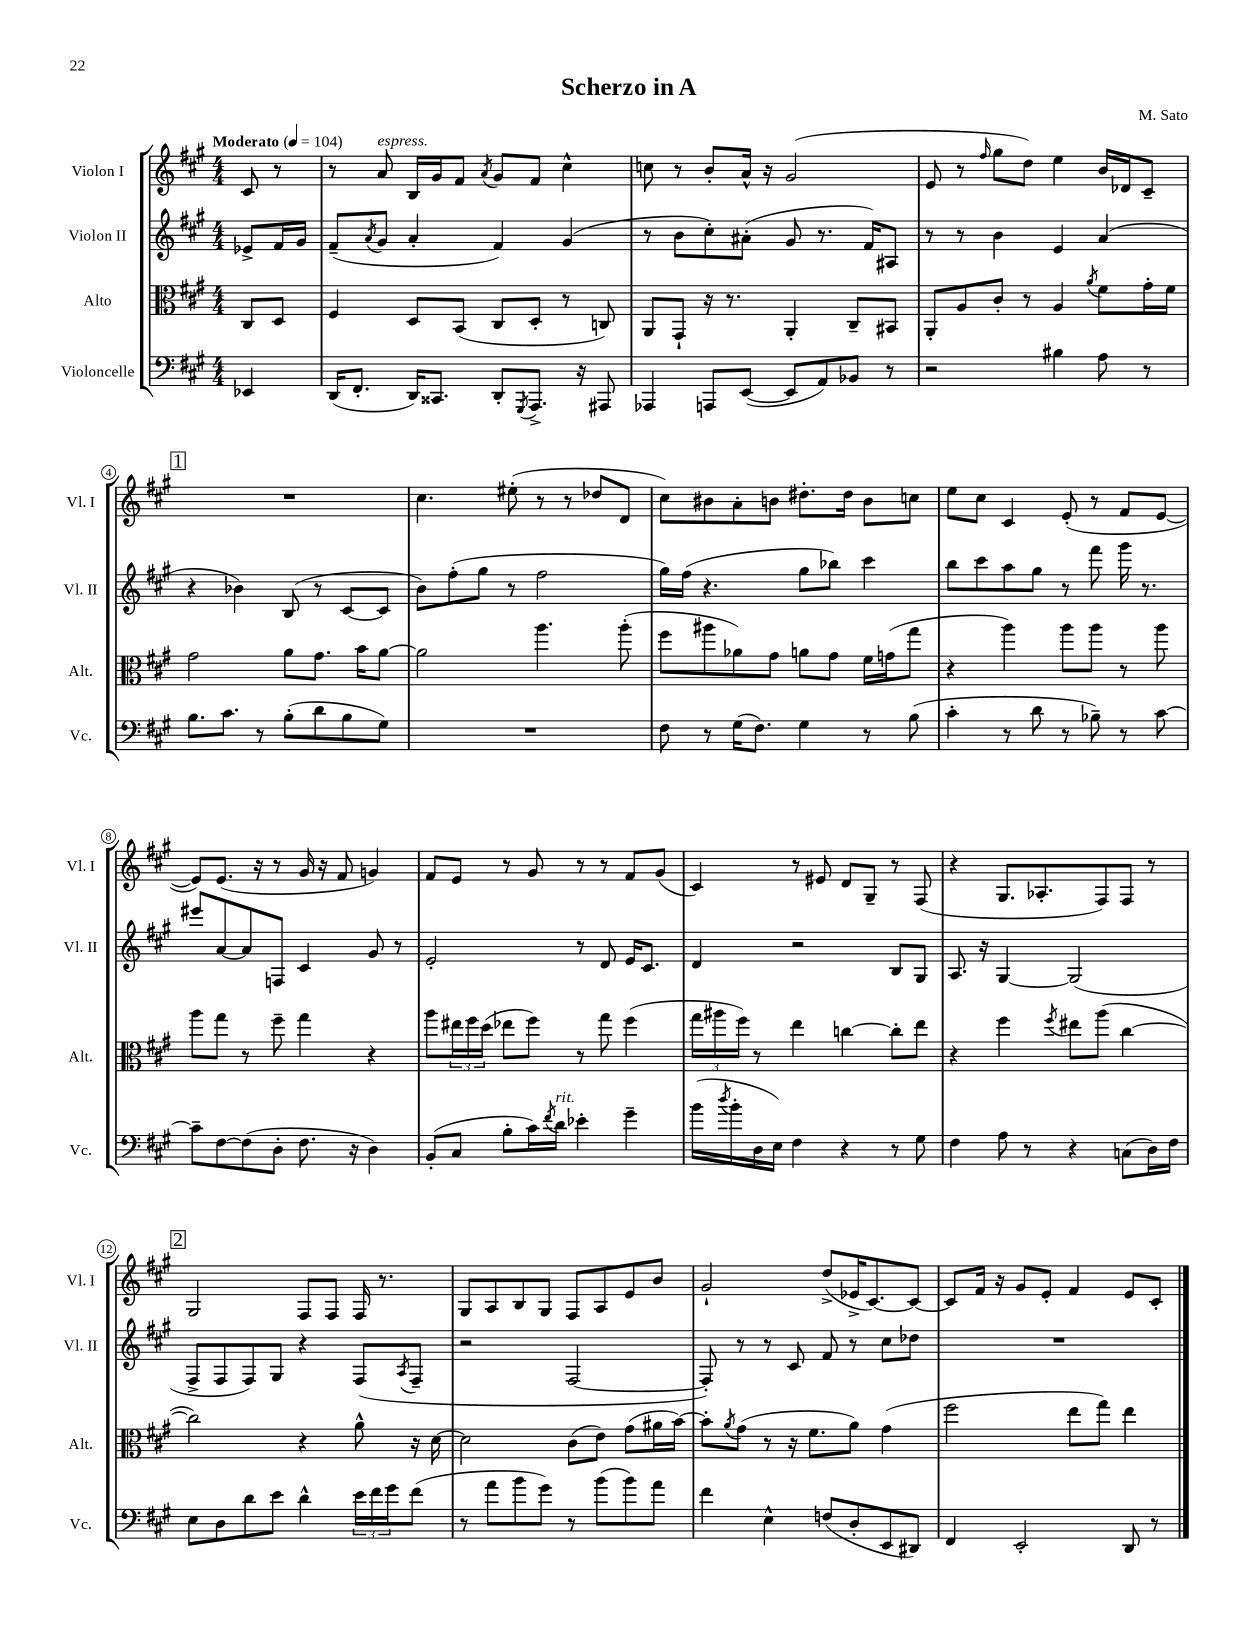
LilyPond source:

\header { title = "Scherzo in A" composer = "M. Sato" }
<<
\new StaffGroup <<
\new Staff = "s0" \with { instrumentName = "Violon I" shortInstrumentName = "Vl. I" } {
    \clef treble \key a \major \numericTimeSignature \time 4/4 \partial 4 \tempo "Moderato" 4 = 104
    cis'8 r8 |
    r8 a'8^\markup { \italic "espress." } b16 gis'16 fis'8 \acciaccatura { a'8 } gis'8 fis'8 cis''4-^ |
    c''8 r8 b'8-. a'16-^ r16 gis'2( |
    e'8 r8 \grace { fis''16 } gis''8 d''8) e''4 b'16 des'16 cis'8-- |
    \mark \markup { \box "1" } R1 |
    cis''4. eis''8-.( r8 r8 des''8 d'8 |
    cis''8) bis'8 a'8-. b'8 dis''8.-. dis''16 b'8 c''8 |
    e''8 cis''8 cis'4 e'8-.( r8 fis'8 e'8~ |
    e'8) e'8.( r16 r8 gis'16 r16 fis'8 g'4) |
    fis'8 e'8 r8 gis'8 r8 r8 fis'8 gis'8( |
    cis'4) r8 eis'8 d'8 gis8-- r8 fis8( |
    r4 gis8. aes8.-. fis8) fis8 r8 |
    \mark \markup { \box "2" } gis2 fis8 fis8 fis16 r8. |
    gis8 a8 b8 gis8 fis8 a8 e'8 b'8 |
    gis'2-! d''8->( ees'16-> cis'8.~) cis'8~ |
    cis'8 fis'16 r16 gis'8 e'8-. fis'4 e'8 cis'8-. \bar "|." |
}
\new Staff = "s1" \with { instrumentName = "Violon II" shortInstrumentName = "Vl. II" } {
    \clef treble \key a \major \numericTimeSignature \time 4/4 \partial 4
    ees'8-> fis'16 gis'16 |
    fis'8--( \acciaccatura { a'8 } gis'8 a'4-. fis'4) gis'4( |
    r8 b'8 cis''8-.) ais'8-.( gis'8 r8. fis'16) ais8 |
    r8 r8 b'4 e'4 a'4( |
    \mark \markup { \box "1" } r4 bes'4) b8( r8 cis'8~ cis'8 |
    b'8) fis''8-.( gis''8 r8 fis''2 |
    gis''16) fis''16( r4. gis''8 bes''8) cis'''4 |
    b''8 cis'''8 a''8 gis''8 r8 fis'''8 gis'''16 r8. |
    eis'''8 a'8~ a'8 f8 cis'4 gis'8 r8 |
    e'2-. r8 d'8 e'16 cis'8. |
    d'4 r2 b8 gis8 |
    a8. r16 gis4~ gis2( |
    \mark \markup { \box "2" } fis8-> fis8 fis8) gis8 r4 fis8( \acciaccatura { a8 } fis8-- |
    r2 fis2~ |
    fis8-.) r8 r8 cis'8 fis'8 r8 cis''8 des''8 |
    R1 \bar "|." |
}
\new Staff = "s2" \with { instrumentName = "Alto" shortInstrumentName = "Alt." } {
    \clef alto \key a \major \numericTimeSignature \time 4/4 \partial 4
    cis8 d8 |
    fis4 d8 b,8( cis8 d8-. r8 c8) |
    a,8 gis,8-! r16 r8. a,4-. cis8-- bis,8 |
    a,8-. a8 cis'8-. r8 a4 \acciaccatura { a'8 } fis'8 gis'16-. fis'16 |
    \mark \markup { \box "1" } gis'2 a'8 gis'8. b'16 a'8~ |
    a'2 a''4. a''8-.( |
    fis''8 ais''8 aes'8) gis'8 a'8 gis'8 fis'16 g'16( gis''8 |
    r4 a''4) a''8 a''8 r8 a''8 |
    a''8 gis''8 r8 fis''8-- gis''4 r4 |
    a''8 \tuplet 3/2 { eis''16 fis''16 d''16( } ees''8 fis''8) r8 gis''8 fis''4( |
    \tuplet 3/2 { gis''16 ais''16 fis''16) } r8 e''4 c''4~ c''8-. e''8 |
    r4 fis''4 \acciaccatura { fis''8 } eis''8 a''8( cis''4~ |
    \mark \markup { \box "2" } cis''2) r4 a'8-^ r16 d'16~ |
    d'2 cis'8( e'8) gis'8( ais'16 b'16~) |
    b'8-. \acciaccatura { a'8 } gis'8( r8 r16 fis'8. a'8) gis'4( |
    fis''2 e''8 gis''8) e''4 \bar "|." |
}
\new Staff = "s3" \with { instrumentName = "Violoncelle" shortInstrumentName = "Vc." } {
    \clef bass \key a \major \numericTimeSignature \time 4/4 \partial 4
    ees,4 |
    d,16( fis,8.-. d,16) cisis,8. d,8-. \acciaccatura { gis,,8 } a,,8.-> r16 ais,,8 |
    aes,,4 a,,8 e,8~( e,8 a,8) bes,8 r8 |
    r2 bis4 a8 r8 |
    \mark \markup { \box "1" } b8. cis'8. r8 b8-.( d'8 b8 gis8) |
    R1 |
    fis8 r8 gis16( fis8.) gis4 r8 b8( |
    cis'4-. r8 d'8 r8 bes8--) r8 cis'8~ |
    cis'8-- fis8~ fis8( d8-. fis8. r16 d4) |
    b,8-.( cis8 b8-. cis'16) \acciaccatura { fis'8 } d'16^\markup { \italic "rit." } ees'4-. gis'4-- |
    b'16( \acciaccatura { d''8 } b'16-. d16 e16) fis4 r4 r8 gis8 |
    fis4 a8 r8 r4 c8( d16) fis16 |
    \mark \markup { \box "2" } e8 d8 d'8 e'8 d'4-^ \tuplet 3/2 { e'16 fis'16 gis'16 } fis'8( |
    r8 a'8 b'8 gis'8) r8 b'8( b'8) a'8 |
    fis'4 e4-^ f8( d8-. e,8 dis,8) |
    fis,4 e,2-. d,8 r8 \bar "|." |
}
>>
>>
\layout { \context { \Score \override BarNumber.stencil = #(make-stencil-circler 0.1 0.3 ly:text-interface::print) } }
